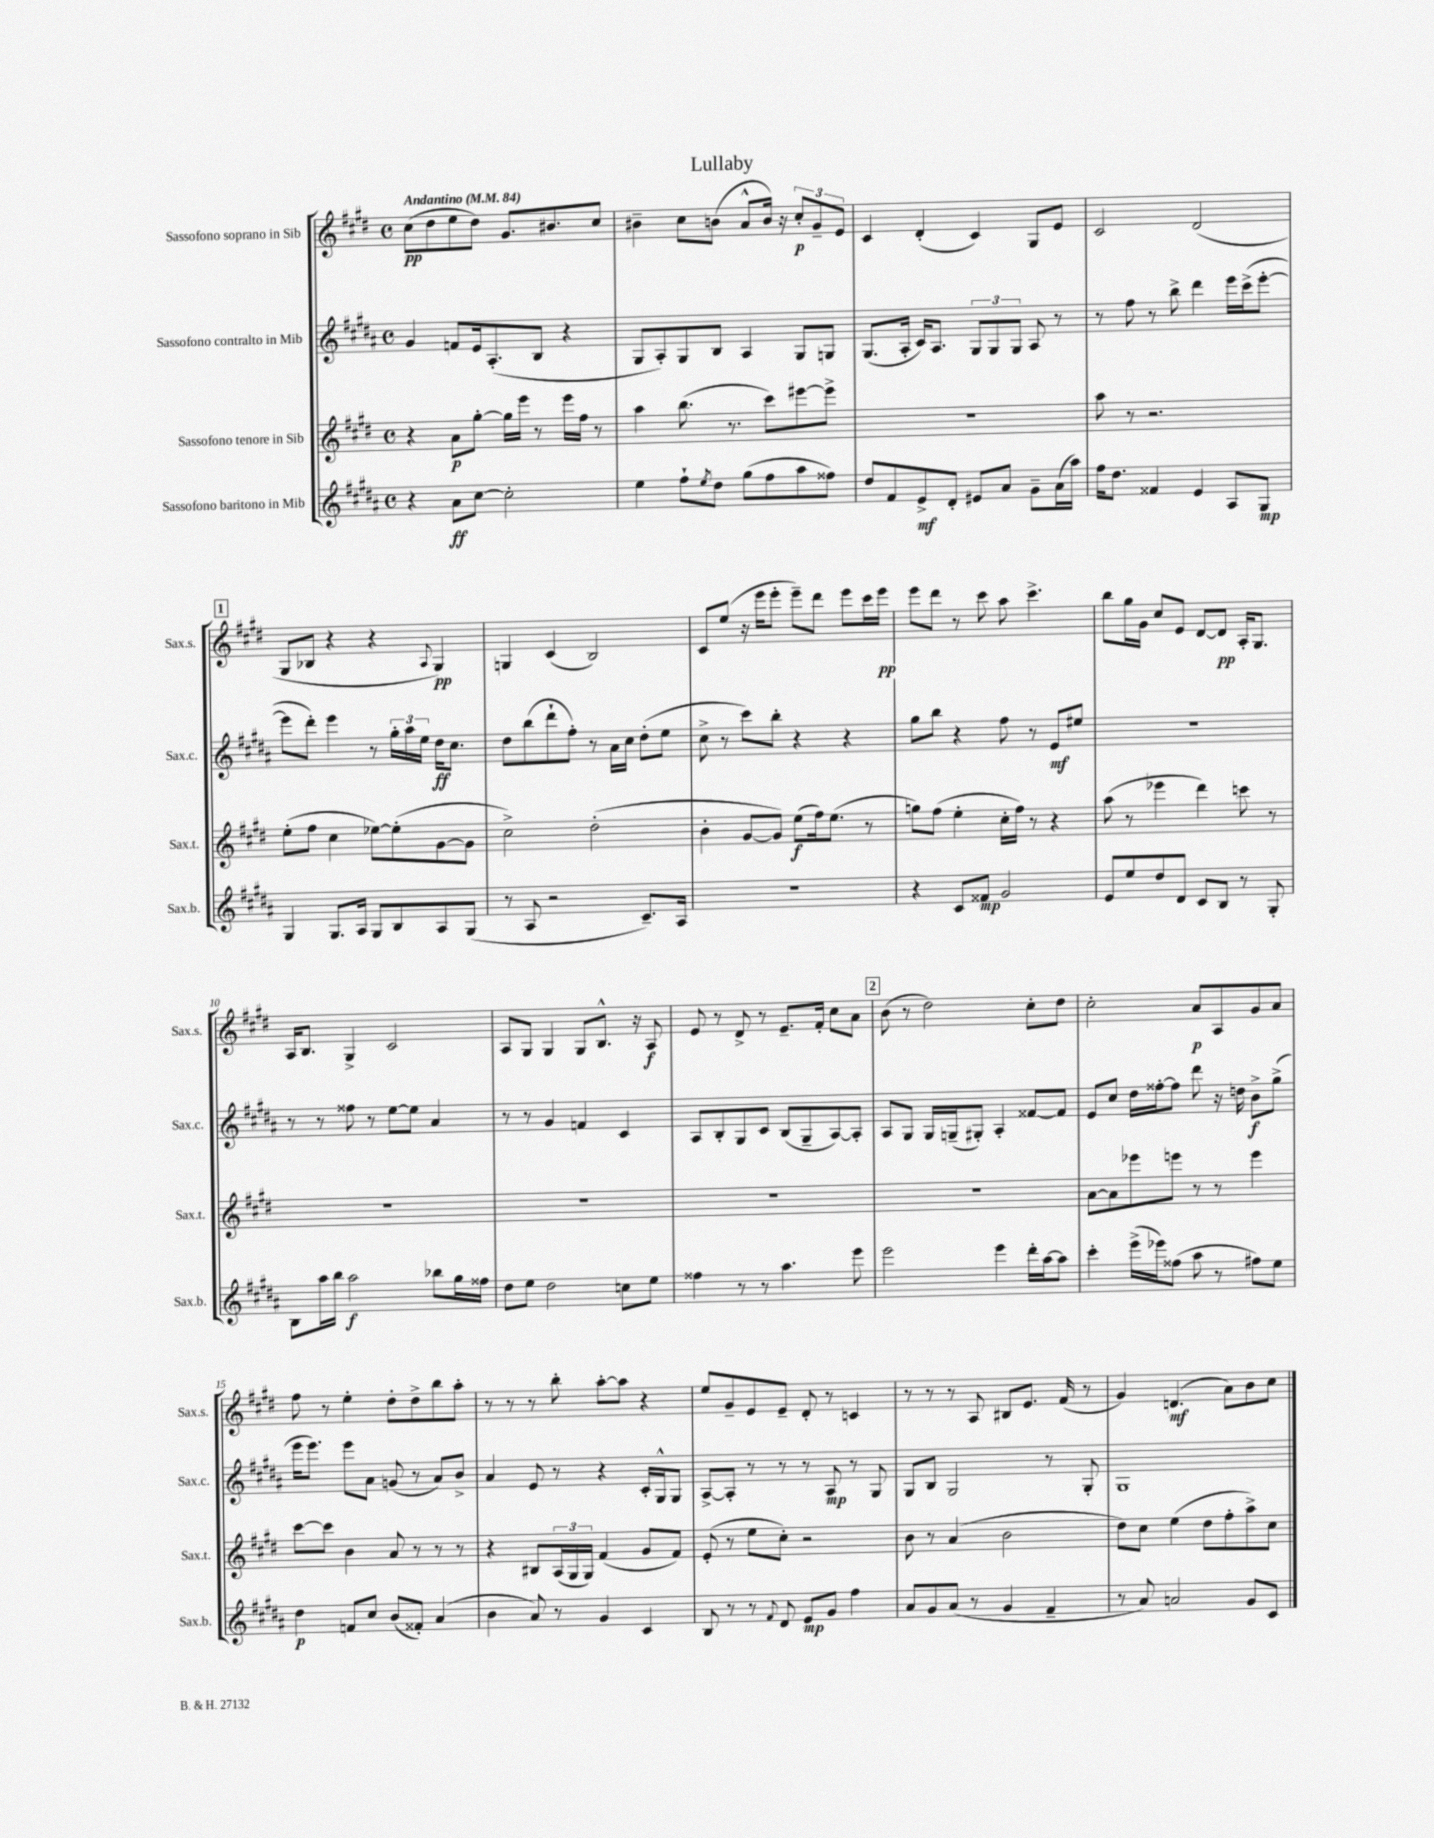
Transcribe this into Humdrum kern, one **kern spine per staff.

**kern	**dynam	**kern	**dynam	**kern	**dynam	**kern	**dynam
*part4	*part4	*part3	*part3	*part2	*part2	*part1	*part1
*staff4	*staff4	*staff3	*staff3	*staff2	*staff2	*staff1	*staff1
*I"Sassofono baritono in Mib	*	*I"Sassofono tenore in Sib	*	*I"Sassofono contralto in Mib	*	*I"Sassofono soprano in Sib	*
*I'Sax.b.	*	*I'Sax.t.	*	*I'Sax.c.	*	*I'Sax.s.	*
*clefG2	*	*clefG2	*	*clefG2	*	*clefG2	*
*k[f#c#g#d#a#]	*	*k[f#c#g#d#]	*	*k[f#c#g#d#a#]	*	*k[f#c#g#d#]	*
*M4/4	*	*M4/4	*	*M4/4	*	*M4/4	*
*met(c)	*	*met(c)	*	*met(c)	*	*met(c)	*
*MM84	*	*MM84	*	*MM84	*	*MM84	*
=1	=1	=1	=1	=1	=1	=1	=1
!	!	!	!	!	!	!LO:TX:a:B:t=Andantino	!
4r	.	4r	.	4g#/	.	(8cc#\L	pp
.	.	.	.	.	.	8dd#\	.
8a#\L	ff	8a\L	p	8fn/L	.	8ee\	.
[8cc#\J	.	[8gg#'\J	.	16e/k	.	8dd#\J)	.
.	.	.	.	(8.A#'/	.	.	.
2cc#'\]	.	16gg#\LL]	.	.	.	8.g#/L	.
.	.	16eee\JJ	.	.	.	.	.
.	.	8r	.	8B/J	.	.	.
.	.	.	.	.	.	8.b#X/	.
.	.	16eee\LL	.	4r	.	.	.
.	.	16ff#\JJ	.	.	.	.	.
.	.	8r	.	.	.	8cc#/J	.
=2	=2	=2	=2	=2	=2	=2	=2
4ee\	.	4aa\	.	8G#/L	.	4b#X~\	.
.	.	.	.	8A#'/)	.	.	.
8ff#`\L	.	(8.bb\	.	8G#/	.	8cc#\L	.
8qee/	.	.	.	.	.	.	.
8dd#\J	.	.	.	8B/J	.	(8bn\J	.
.	.	8.r	.	.	.	.	.
(8gg#\L	.	.	.	4A#/	.	8a^^/L	.
8ff#\	.	8ccc#\L)	.	.	.	16b/Jk)	.
.	.	.	.	.	.	16r	.
8aa#\	.	[8eee#X\	.	8G#/L	.	12cc#'/L	p
.	.	.	.	.	.	12g#~/	.
8ff##X\J)	.	8eee#^\J]	.	8Gn/J	.	.	.
.	.	.	.	.	.	12e/J	.
=3	=3	=3	=3	=3	=3	=3	=3
8dd#/L	.	1r	.	(8.G#/L	.	4c#/	.
8f#/	.	.	.	.	.	.	.
.	.	.	.	16A#'/Jk	.	.	.
8e^/	mf	.	.	16c#/KL)	.	(4d#'/	.
.	.	.	.	8.A#/J	.	.	.
8d#'/J	.	.	.	.	.	.	.
8e#X/L	.	.	.	12G#/L	.	4c#/)	.
.	.	.	.	12G#/	.	.	.
8a#/J	.	.	.	.	.	.	.
.	.	.	.	12G#/J	.	.	.
8g#~\L	.	.	.	8A#/	.	8G#/L	.
(16a#\L	.	.	.	8r	.	8e/J	.
16aa#\JJ)	.	.	.	.	.	.	.
=4	=4	=4	=4	=4	=4	=4	=4
16ff#\KL	.	8aa\	.	8r	.	2c#/	.
8.dd#\J	.	.	.	.	.	.	.
.	.	8r	.	8ff#\	.	.	.
4f##X/	.	2.r	.	8r	.	.	.
.	.	.	.	8bb^\	.	.	.
4e/	.	.	.	4ddd#\	.	(2d#/	.
8A#/L	.	.	.	16eee\LL	.	.	.
.	.	.	.	(16ccc#^\J	.	.	.
8G#/J	mp	.	.	[8eee'\J	.	.	.
!!LO:LB:g=z
!!LO:REH:place=s1:t=1
=5	=5	=5	=5	=5	=5	=5	=5
4G#/	.	(8ee'\L	.	8eee\L]	.	8G#/L	.
.	.	8ff#\J	.	8ddd#'\J)	.	8B-X/J	.
8.G#/L	.	4cc#\	.	4eee\	.	4r	.
16A#/Jk	.	.	.	.	.	.	.
8G#/L	.	[8ee-X\L)	.	8r	.	4r	.
8B/	.	(8ee-'\]	.	24gg#'\LL	.	.	.
.	.	.	.	24aa#\	.	.	.
.	.	.	.	24ee\JJ	.	.	.
.	.	.	.	.	.	8qqA/	.
8A#/	.	[8g#\	.	16dd#\KL	ff	4G#/)	pp
.	.	.	.	8.cc#\J	.	.	.
(8G#/J	.	8g#\J]	.	.	.	.	.
=6	=6	=6	=6	=6	=6	=6	=6
8r	.	2cc#^\)	.	8dd#\L	.	4Gn/	.
8A#/	.	.	.	(8bb\	.	.	.
2r	.	.	.	8ddd#`\	.	(4c#/	.
.	.	.	.	8ff#'\J)	.	.	.
.	.	(2dd#'\	.	8r	.	2B/)	.
.	.	.	.	16a#\LL	.	.	.
.	.	.	.	16cc#\JJ	.	.	.
8.c#~/L)	.	.	.	(8dd#'\L	.	.	.
.	.	.	.	8ee\J	.	.	.
16A#/Jk	.	.	.	.	.	.	.
=7	=7	=7	=7	=7	=7	=7	=7
1r	.	4b'\	.	8cc#^\	.	8c#/L	.
.	.	.	.	8r	.	(8ee/J	.
.	.	[8g#/L	.	8ccc#\L)	.	16r	.
.	.	.	.	.	.	16eee\KL	.
.	.	8g#/J])	.	8bb'\J	.	8eee'\J	.
.	.	(8ee\L	f	4r	.	8eee~\L)	.
.	.	16ff#\k)	.	.	.	8ddd#\J	.
.	.	(8.ee\J	.	.	.	.	.
.	.	.	.	4r	.	8eee\L	.
.	.	8r	.	.	.	16ccc#\L	.
.	.	.	.	.	.	16eee\JJ	pp
=8	=8	=8	=8	=8	=8	=8	=8
4r	.	8ggn\L)	.	8gg#\L	.	8eee\L	.
.	.	(8ff#\J	.	8bb\J	.	8ddd#\J	.
8c#/L	.	4ee'\	.	4r	.	8r	.
8f##X/J	mp	.	.	.	.	8ccc#\	.
2g#/	.	16cc#'\LL	.	8ff#\	.	8aa\	.
.	.	16ff#\JJ)	.	.	.	.	.
.	.	8r	.	8r	.	4.ccc#^\	.
.	.	4r	.	8e/L	mf	.	.
.	.	.	.	8ee#X/J	.	.	.
=9	=9	=9	=9	=9	=9	=9	=9
8e/L	.	(8aa\	.	1r	.	8bb\L	.
8ee/	.	8r	.	.	.	16gg#\L	.
.	.	.	.	.	.	16g#\JJ	.
8dd#/	.	4eee-X\	.	.	.	8cc#/L	.
8d#/J	.	.	.	.	.	8e/J	.
8c#/L	.	4ddd#\)	.	.	.	[8d#/L	.
8B/J	.	.	.	.	.	8d#/J]	pp
8r	.	8cccn\	.	.	.	16A'/KL	.
.	.	.	.	.	.	8.G#/J	.
8G#'/	.	8r	.	.	.	.	.
!!LO:LB:g=z
=10	=10	=10	=10	=10	=10	=10	=10
8B\L	.	1r	.	8r	.	16A/KL	.
.	.	.	.	.	.	8.B/J	.
16aa#\L	.	.	.	8r	.	.	.
16bb\JJ	.	.	.	.	.	.	.
2aa#\	f	.	.	8ff##X\	.	4G#^/	.
.	.	.	.	8r	.	.	.
.	.	.	.	[8ee\L	.	2c#/	.
.	.	.	.	8ee\J]	.	.	.
8bb-X\L	.	.	.	4a#/	.	.	.
16gg#\L	.	.	.	.	.	.	.
16ff##X\JJ	.	.	.	.	.	.	.
=11	=11	=11	=11	=11	=11	=11	=11
8dd#\L	.	1r	.	8r	.	8A/L	.
8ee\J	.	.	.	8r	.	8G#/J	.
2dd#\	.	.	.	4g#/	.	4G#/	.
.	.	.	.	4fn/	.	8G#/L	.
.	.	.	.	.	.	8.B^^/J	.
8ccn\L	.	.	.	4c#/	.	.	.
.	.	.	.	.	.	16r	.
8ee\J	.	.	.	.	.	8A/	f
=12	=12	=12	=12	=12	=12	=12	=12
4ff##X\	.	1r	.	8A#/L	.	8e/	.
.	.	.	.	8B'/	.	8r	.
8r	.	.	.	8G#/	.	8d#^/	.
8r	.	.	.	8c#/J	.	8r	.
4.aa#\	.	.	.	(8B/L	.	8.e~/L	.
.	.	.	.	8G#~/	.	.	.
.	.	.	.	.	.	16f#'/Jk	.
.	.	.	.	[8A#/)	.	8cc#\L	.
8eee\	.	.	.	8A#'/J]	.	8a\J	.
!!LO:REH:place=s1:t=2
=13	=13	=13	=13	=13	=13	=13	=13
2eee\	.	1r	.	8A#/L	.	(8b\	.
.	.	.	.	8G#/J	.	8r	.
.	.	.	.	16G#/LL	.	2dd#\)	.
.	.	.	.	(16Gn~/J	.	.	.
.	.	.	.	8G#X'/J)	.	.	.
4eee\	.	.	.	4A#'/	.	.	.
16ddd#'\LL	.	.	.	[8f##X/L	.	8cc#'\L	.
[16aa#\J	.	.	.	.	.	.	.
8aa#\J]	.	.	.	8f##/J]	.	8dd#\J	.
=14	=14	=14	=14	=14	=14	=14	=14
4ccc#'\	.	[8a\L	.	8e/L	.	2cc#'\	.
.	.	8a\]	.	8cc#/J	.	.	.
(16eee^\LL	.	8eee-X\	.	16dd#\LL	.	.	.
16eee-X\J)	.	.	.	[16ff##X'\J	.	.	.
(8ff##X\J	.	8eeen\J	.	8ff##\J]	.	.	.
8aa#\	.	8r	.	8ddd#\	.	8a/L	p
8r	.	8r	.	16r	.	8A/	.
.	.	.	.	16ddn\	.	.	.
8ff#X\L)	.	4eee\	.	8b^\L	f	8g#/	.
8ee\J	.	.	.	(8gg#^\J	.	8a/J	.
!!LO:LB:g=z
=15	=15	=15	=15	=15	=15	=15	=15
4dd#\	p	[8ccc#\L	.	16eee\KL	.	8ff#\	.
.	.	.	.	8.eee\J)	.	.	.
.	.	8ccc#\J]	.	.	.	8r	.
8fn/L	.	4b\	.	8eee\L	.	4ee'\	.
8cc#/J	.	.	.	8a#\J	.	.	.
(8b/L	.	8a/	.	(8gn/	.	8dd#'\L	.
8f##X'/J)	.	8r	.	8r	.	8dd#^\	.
(4a#/	.	8r	.	8a#/L)	.	8bb\	.
.	.	8r	.	8b^/J	.	8aa'\J	.
=16	=16	=16	=16	=16	=16	=16	=16
4b\	.	4r	.	4a#/	.	8r	.
.	.	.	.	.	.	8r	.
8a#/)	.	8B#X/L	.	8e/	.	8r	.
8r	.	(24A/L	.	8r	.	8bb'\	.
.	.	24G#/	.	.	.	.	.
.	.	24G#/JJ)	.	.	.	.	.
4g#/	.	(4f#/	.	4r	.	[8aa'\L	.
.	.	.	.	.	.	8aa\J]	.
4c#/	.	8g#/L	.	16c#'/LL	.	4r	.
.	.	.	.	16G#^^/J	.	.	.
.	.	8f#/J)	.	8G#/J	.	.	.
=17	=17	=17	=17	=17	=17	=17	=17
8B/	.	(8e'/	.	[8A#^/L	.	8ee/L	.
8r	.	8r	.	8A#'/J]	.	8g#~/	.
8r	.	8ee\L	.	8r	.	8e/	.
8qqf#/	.	.	.	.	.	.	.
8d#/	.	8cc#'\J)	.	8r	.	8e~/J	.
8e/L	mp	2r	.	8r	.	8d#'/	.
8g#/J	.	.	.	8A#/	mp	8r	.
4ff#\	.	.	.	8r	.	4cn/	.
.	.	.	.	8G#/	.	.	.
=18	=18	=18	=18	=18	=18	=18	=18
8a#/L	.	8b\	.	8G#/L	.	8r	.
8g#/	.	8r	.	8B/J	.	8r	.
(8a#/J	.	(4a/	.	2G#/	.	8r	.
8r	.	.	.	.	.	8A/	.
4g#/	.	2b\	.	.	.	8B#X/L	.
.	.	.	.	.	.	8.e/J	.
4f#~/	.	.	.	8r	.	.	.
.	.	.	.	.	.	(16f#/	.
.	.	.	.	8G#'/	.	8r	.
=19	=19	=19	=19	=19	=19	=19	=19
8r	.	8dd#\L)	.	1G#	.	4g#/)	.
8a#/)	.	8cc#\J	.	.	.	.	.
2an/	.	(4ee\	.	.	.	(4.dn/	mf
.	.	8dd#\L	.	.	.	.	.
.	.	8ff#'\	.	.	.	8a\L)	.
8g#/L	.	8aa^\)	.	.	.	8b\	.
8c#/J	.	8cc#\J	.	.	.	8cc#\J	.
==	==	==	==	==	==	==	==
*-	*-	*-	*-	*-	*-	*-	*-
